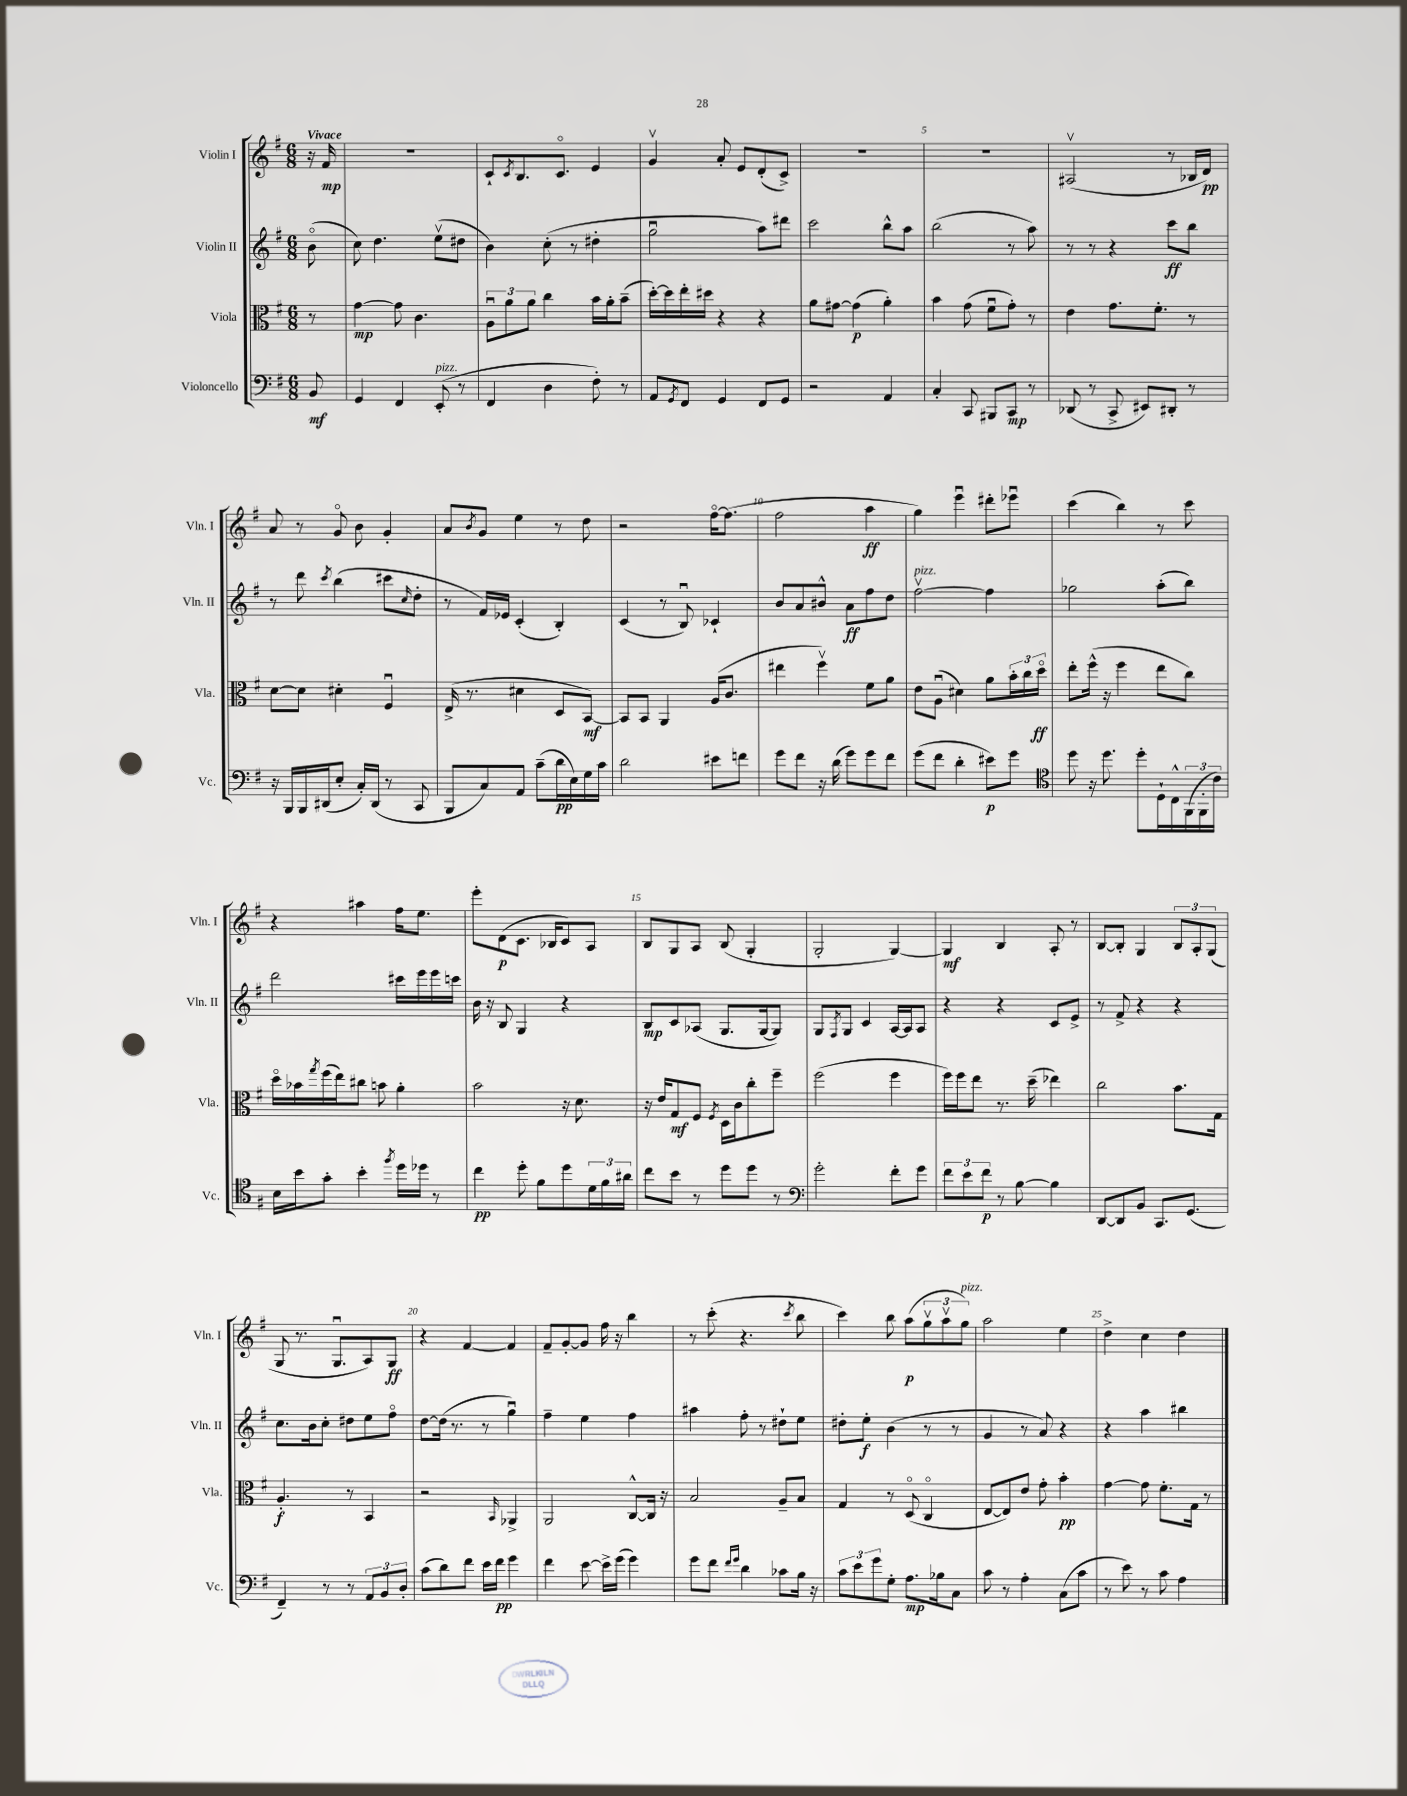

**kern	**dynam	**kern	**dynam	**kern	**dynam	**kern	**dynam
*part4	*part4	*part3	*part3	*part2	*part2	*part1	*part1
*staff4	*staff4	*staff3	*staff3	*staff2	*staff2	*staff1	*staff1
*I"Violoncello	*	*I"Viola	*	*I"Violin II	*	*I"Violin I	*
*I'Vc.	*	*I'Vla.	*	*I'Vln. II	*	*I'Vln. I	*
*clefF4	*	*clefC3	*	*clefG2	*	*clefG2	*
*k[f#]	*	*k[f#]	*	*k[f#]	*	*k[f#]	*
*M6/8	*	*M6/8	*	*M6/8	*	*M6/8	*
=	=	=	=	=	=	=	=
!	!	!	!	!	!	!LO:TX:a:B:t=Vivace	!
8BB/	mf	8r	.	(8b\	.	16r	.
.	.	.	.	.	.	16f#/	mp
=1	=1	=1	=1	=1	=1	=1	=1
4GG/	.	[4g\	mp	8cc\)	.	2.r	.
.	.	.	.	4.dd\	.	.	.
4FF#/	.	8g\]	.	.	.	.	.
.	.	4.c\	.	.	.	.	.
!LO:TX:a:i:t=pizz.	!	!	!	!	!	!	!
(8EE'/	.	.	.	(8eev\L	.	.	.
8r	.	.	.	8dd#X\J	.	.	.
=2	=2	=2	=2	=2	=2	=2	=2
4FF#/	.	12Au\L	.	4b\)	.	8c`/L	.
.	.	12a\	.	.	.	.	.
.	.	.	.	.	.	8qc/	.
.	.	.	.	.	.	8.B/	.
.	.	12a\J	.	.	.	.	.
4D\	.	4cc\	.	(8cc'\	.	.	.
.	.	.	.	.	.	8.c/J	.
.	.	.	.	8r	.	.	.
8F#'\)	.	16b\LL	.	4dd#X'\	.	4e/	.
.	.	16a'\J	.	.	.	.	.
8r	.	(8b~\J	.	.	.	.	.
=3	=3	=3	=3	=3	=3	=3	=3
8AA/L	.	[16dd'\LL)	.	2ggu\	.	4gv/	.
.	.	16dd\]	.	.	.	.	.
8qGG/	.	.	.	.	.	.	.
8FF#/J	.	16ee'\	.	.	.	.	.
.	.	16dd#X\JJ	.	.	.	.	.
4GG/	.	4r	.	.	.	8a'/	.
.	.	.	.	.	.	8e/L	.
8FF#/L	.	4r	.	8aa\L)	.	(8d'/	.
8GG/J	.	.	.	8ddd#X\J	.	8c^/J)	.
=4	=4	=4	=4	=4	=4	=4	=4
2r	.	8a\L	.	2ccc\	.	2.r	.
.	.	[8g#X\J	.	.	.	.	.
.	.	(4g#\]	p	.	.	.	.
4AA/	.	4a'\)	.	8bb^^\L	.	.	.
.	.	.	.	8aa\J	.	.	.
=5	=5	=5	=5	=5	=5	=5	=5
4C'/	.	4b\	.	(2bb\	.	2.r	.
8CC/	.	(8g\	.	.	.	.	.
8BBB#X/L	.	8f#u\L	.	.	.	.	.
8CC/J	mp	8g'\J)	.	8r	.	.	.
8r	.	8r	.	8aa\)	.	.	.
=6	=6	=6	=6	=6	=6	=6	=6
(8DD-X/	.	4e\	.	8r	.	(2A#Xv/	.
8r	.	.	.	8r	.	.	.
8CC^/	.	8.g\L	.	4r	.	.	.
8EE#X/L)	.	.	.	.	.	.	.
.	.	8.f#'\J	.	.	.	.	.
8DD#X'/J	.	.	.	8ccc\L	ff	8r	.
8r	.	8r	.	8bb\J	.	16B-X/LL	.
.	.	.	.	.	.	16d/JJ)	pp
!!LO:LB:g=z
=7	=7	=7	=7	=7	=7	=7	=7
16r	.	[8d\L	.	8r	.	8a/	.
16BBB/LL	.	.	.	.	.	.	.
16BBB/	.	8d\J]	.	8ddd\	.	8r	.
(16DD#X/J	.	.	.	.	.	.	.
.	.	.	.	8qccc/	.	.	.
8E'/J	.	4d#X'\	.	(4bb\	.	8g/	.
16C'/LL)	.	.	.	.	.	8b\	.
(16DD#/JJ	.	.	.	.	.	.	.
8r	.	4F#u/	.	8ccc#X\L	.	4g'/	.
.	.	.	.	16qqcc/	.	.	.
8CC/	.	.	.	8dd'\J	.	.	.
=8	=8	=8	=8	=8	=8	=8	=8
8BBB/L	.	(16E^/	.	8r	.	8a/L	.
.	.	8.r	.	.	.	.	.
.	.	.	.	.	.	8qb/	.
8C/)	.	.	.	16f#/LL)	.	8g/J	.
.	.	.	.	16e-X/JJ	.	.	.
8AA/J	.	4d#X\	.	(4c'/	.	4ee\	.
(8c~\L	.	.	.	.	.	.	.
16d\L	pp	8D/L	.	4B'/)	.	8r	.
16E\)	.	.	.	.	.	.	.
16G\	.	[8BB/J)	mf	.	.	8dd\	.
16c\JJ	.	.	.	.	.	.	.
=9	=9	=9	=9	=9	=9	=9	=9
2d\	.	8BB/L]	.	(4c/	.	2r	.
.	.	8BB/J	.	.	.	.	.
.	.	4AA/	.	8r	.	.	.
.	.	.	.	8Bu/)	.	.	.
8e#X\L	.	(16A/KL	.	4c-X`/	.	[16ff#\KL	.
.	.	8.c/J	.	.	.	(8.ff#\J]	.
8fn\J	.	.	.	.	.	.	.
=10	=10	=10	=10	=10	=10	=10	=10
8g\L	.	4ee#X\	.	8b/L	.	2ff#\	.
8f#\J	.	.	.	8a/	.	.	.
16r	.	4ff#v\)	.	8b#X^^/J	.	.	.
(16d\	.	.	.	.	.	.	.
8g\L)	.	.	.	8a\L	ff	.	.
8g\	.	8f#\L	.	8ff#\	.	4aa\	ff
8f#\J	.	8a\J	.	8dd\J	.	.	.
=11	=11	=11	=11	=11	=11	=11	=11
!	!	!	!	!LO:TX:a:i:t=pizz.	!	!	!
(8g\L	.	8e\L	.	[2ff#v\	.	4gg\)	.
8f#\J	.	(8Au\J	.	.	.	.	.
4d'\	.	4d#X\)	.	.	.	4eeeu\	.
8e#X\L)	p	8a\L	.	4ff#\]	.	8ddd#X'\L	.
8g\J	.	24b'\L	.	.	.	8eee-Xu\J	.
.	.	24cc\	.	.	.	.	.
.	.	24dd\JJ	ff	.	.	.	.
=12	=12	=12	=12	=12	=12	=12	=12
*clefC4	*	*	*	*	*	*	*
8dd\	.	8ee'\L	.	2gg-X\	.	(4ccc\	.
16r	.	(16ff#^^\Jk	.	.	.	.	.
8.dd\	.	16r	.	.	.	.	.
.	.	4ff#\	.	.	.	4bb\)	.
8dd'\L	.	.	.	.	.	.	.
16D`\L	.	8ee\L	.	(8aa'\L	.	8r	.
16C^^\	.	.	.	.	.	.	.
(24FF#\	.	8cc\J)	.	8bb\J)	.	8ccc\	.
24FF#'\	.	.	.	.	.	.	.
24c\JJ)	.	.	.	.	.	.	.
!!LO:LB:g=z
=13	=13	=13	=13	=13	=13	=13	=13
16B\LL	.	16dd\LL	.	2ddd\	.	4r	.
16b\J	.	16b-X\	.	.	.	.	.
.	.	8qgg/	.	.	.	.	.
8g'\J	.	(16ff#\	.	.	.	.	.
.	.	16ee\J)	.	.	.	.	.
4b'\	.	8cc#X\J	.	.	.	4aa#X\	.
.	.	8bn\	.	.	.	.	.
8qff#/	.	.	.	.	.	.	.
16dd\LL	.	4a'\	.	16ccc#X\LL	.	16ff#\KL	.
16dd-X\JJ	.	.	.	16eee\	.	8.ee\J	.
8r	.	.	.	16eee\	.	.	.
.	.	.	.	16cccn\JJ	.	.	.
=14	=14	=14	=14	=14	=14	=14	=14
4cc\	pp	2b\	.	16b\	.	8eee'\L	.
.	.	.	.	16r	.	.	.
.	.	.	.	8B/	.	(8d\	p
8dd'\	.	.	.	4G/	.	8.c\J	.
8f#\L	.	.	.	.	.	.	.
.	.	.	.	.	.	16B-X/KL	.
8dd\	.	16r	.	4r	.	8c/)	.
.	.	8.d\	.	.	.	.	.
24d\L	.	.	.	.	.	8A/J	.
24f#\	.	.	.	.	.	.	.
24a#X\JJ	.	.	.	.	.	.	.
=15	=15	=15	=15	=15	=15	=15	=15
8cc\L	.	16r	.	8B/L	mp	8B/L	.
.	.	16e/KL	.	.	.	.	.
8b\J	.	8G/	mf	8c/	.	8G/	.
8r	.	8F#/J	.	(8A-X/J	.	8A/J	.
.	.	8qF#/	.	.	.	.	.
8dd\L	.	16D\LL	.	8.G/L	.	(8B/	.
.	.	16c\J	.	.	.	.	.
8dd\J	.	8cc'\	.	.	.	4G'/	.
.	.	.	.	[16G/k	.	.	.
8r	.	8ff#~\J	.	8G/J])	.	.	.
=16	=16	=16	=16	=16	=16	=16	=16
*clefF4	*	*	*	*	*	*	*
2g'\	.	(2ff#\	.	8G/L	.	2G'/	.
.	.	.	.	8qF#/	.	.	.
.	.	.	.	8G/J	.	.	.
.	.	.	.	4c/	.	.	.
8f#'\L	.	4ff#\	.	[16A/LL	.	[4G/)	.
.	.	.	.	16A/J]	.	.	.
8g\J	.	.	.	8A/J	.	.	.
=17	=17	=17	=17	=17	=17	=17	=17
12f#\L	.	16ff#\LL)	.	4r	.	4G/]	mf
.	.	16ff#\J	.	.	.	.	.
12e\	.	.	.	.	.	.	.
.	.	8ee\J	.	.	.	.	.
12f#\J	p	.	.	.	.	.	.
8r	.	8.r	.	4r	.	4B/	.
[8B\	.	.	.	.	.	.	.
.	.	(16dd~\	.	.	.	.	.
4B\]	.	4ee-X\)	.	8c/L	.	8A'/	.
.	.	.	.	8e^/J	.	8r	.
=18	=18	=18	=18	=18	=18	=18	=18
[8DD/L	.	2cc\	.	8r	.	[8B/L	.
8DD/]	.	.	.	8f#^/	.	8B'/J]	.
8BB/J	.	.	.	4r	.	4G/	.
8.CC/L	.	.	.	.	.	.	.
.	.	8.b\L	.	4r	.	12B/L	.
(8.GG/J	.	.	.	.	.	.	.
.	.	.	.	.	.	12A'/	.
.	.	.	.	.	.	(12G/J	.
.	.	16G\Jk	.	.	.	.	.
!!LO:LB:g=z
=19	=19	=19	=19	=19	=19	=19	=19
4FF#~/)	.	4.A'/	f	8.cc\L	.	8G/	.
.	.	.	.	.	.	8.r	.
.	.	.	.	16b\k	.	.	.
8r	.	.	.	8cc'\J	.	.	.
.	.	.	.	.	.	8.Gu/L	.
8r	.	8r	.	8dd#X\L	.	.	.
12AA/L	.	4BB/	.	8ee\	.	8A/)	.
12BB/	.	.	.	.	.	.	.
.	.	.	.	8ff#\J	.	8G/J	ff
12D'/J	.	.	.	.	.	.	.
=20	=20	=20	=20	=20	=20	=20	=20
(8c\L	.	2r	.	[8dd\L	.	4r	.
8d\)	.	.	.	(16dd\Jk]	.	.	.
.	.	.	.	8.r	.	.	.
8f#\J	.	.	.	.	.	[4f#/	.
16e\LL	.	.	.	8r	.	.	.
16f#\JJ	pp	.	.	.	.	.	.
.	.	16qqBB/	.	.	.	.	.
4g\	.	4AA-X^/	.	4ggu\)	.	4f#/]	.
=21	=21	=21	=21	=21	=21	=21	=21
4f#\	.	2AA/	.	4ff#~\	.	8f#~/L	.
.	.	.	.	.	.	[8g'/	.
[8e\	.	.	.	4ee\	.	8g/J]	.
16e^\LL]	.	.	.	.	.	16ff#\	.
(16g\JJ	.	.	.	.	.	16r	.
4g\)	.	[8C^^/L	.	4ff#\	.	4bb\	.
.	.	16C/Jk]	.	.	.	.	.
.	.	16r	.	.	.	.	.
=22	=22	=22	=22	=22	=22	=22	=22
8g\L	.	2B/	.	4aa#X\	.	8r	.
8f#\J	.	.	.	.	.	(8ccc'\	.
16qqf#/LL	.	.	.	.	.	.	.
16qqg/JJ	.	.	.	.	.	.	.
4d\	.	.	.	8ff#'\	.	4.r	.
.	.	.	.	8r	.	.	.
8c-X\L	.	8A~/L	.	8dd#X`\L	.	.	.
.	.	.	.	.	.	8qccc/	.
16B\Jk	.	8B/J	.	8ee\J	.	8bb\	.
16r	.	.	.	.	.	.	.
=23	=23	=23	=23	=23	=23	=23	=23
12c\L	.	4G/	.	8dd#X'\L	.	4ccc\)	.
12e\	.	.	.	.	.	.	.
.	.	.	.	8ee'\J	f	.	.
12g\	.	.	.	.	.	.	.
8G'\J	.	8r	.	(4b\	.	8bb\	.
8.A\L	mp	(8D/	.	.	.	(8aa\L	p
.	.	4C/	.	8r	.	12ggv\	.
16B-X\k	.	.	.	.	.	.	.
.	.	.	.	.	.	12aav\	.
8C\J	.	.	.	8r	.	.	.
!	!	!	!	!	!	!LO:TX:a:i:t=pizz.	!
.	.	.	.	.	.	12gg\J)	.
=24	=24	=24	=24	=24	=24	=24	=24
8c\	.	[8E/L	.	4g/	.	2aa\	.
8r	.	8E/])	.	.	.	.	.
4A'\	.	8e/J	.	8r	.	.	.
.	.	8g'\	.	8a/)	.	.	.
(8C\L	.	4b'\	pp	4r	.	4ee\	.
8c\J	.	.	.	.	.	.	.
=25	=25	=25	=25	=25	=25	=25	=25
8r	.	[4g\	.	4r	.	4dd^\	.
8e\)	.	.	.	.	.	.	.
8r	.	8g\]	.	4aa\	.	4cc\	.
8c\	.	8.f#'\L	.	.	.	.	.
4A\	.	.	.	4bb#X\	.	4dd\	.
.	.	16G\Jk	.	.	.	.	.
.	.	8r	.	.	.	.	.
==	==	==	==	==	==	==	==
*-	*-	*-	*-	*-	*-	*-	*-
